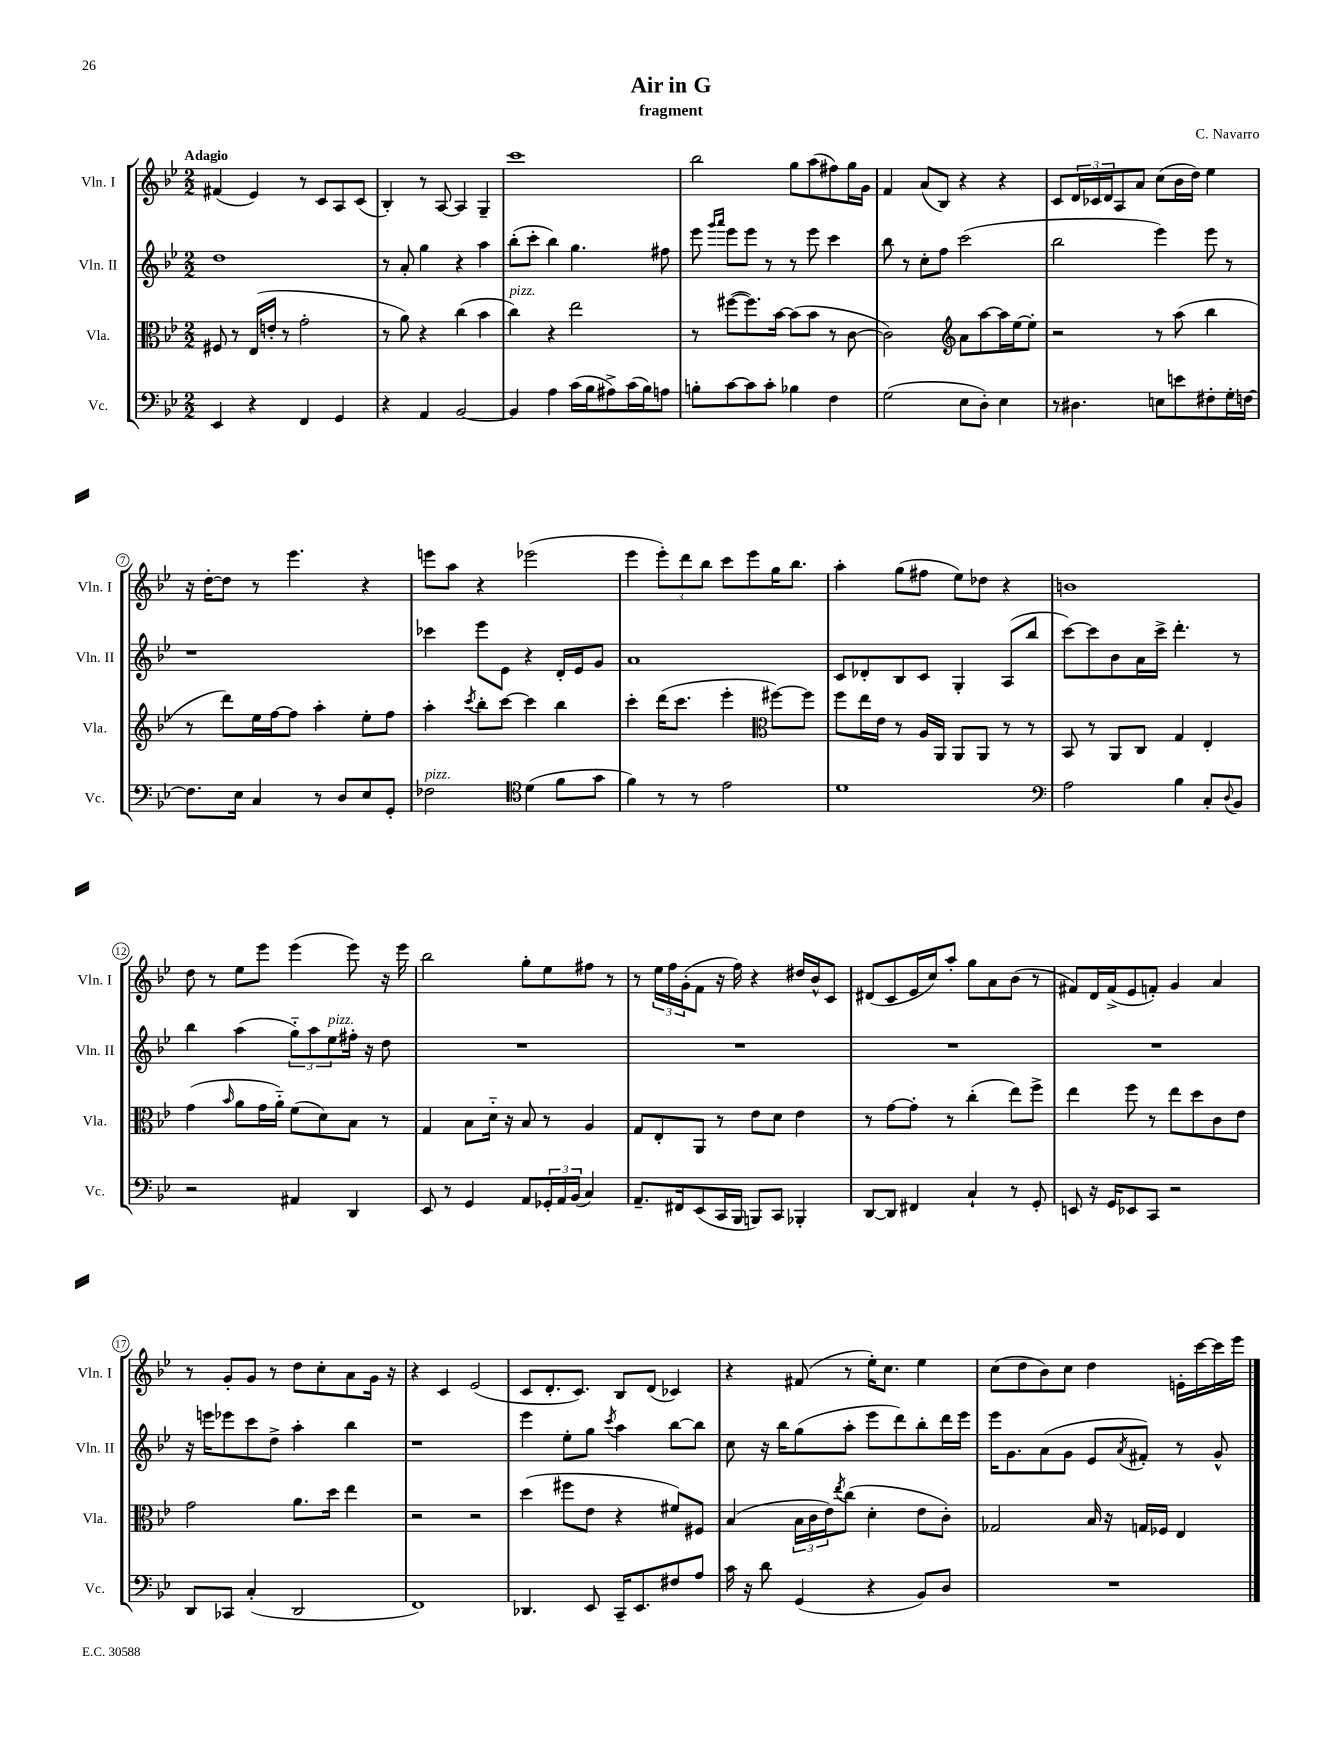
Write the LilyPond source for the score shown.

\header { title = "Air in G" composer = "C. Navarro" subtitle = "fragment" }
<<
\new StaffGroup <<
\new Staff = "s0" \with { instrumentName = "Vln. I" shortInstrumentName = "Vln. I" } {
    \clef treble \key bes \major \numericTimeSignature \time 2/2 \tempo "Adagio"
    fis'4( ees'4) r8 c'8 a8 c'8( |
    bes4-.) r8 a8~ a4 g4-- |
    c'''1 |
    bes''2 g''8 a''8( fis''8) g''16 g'16 |
    f'4 a'8( bes8) r4 r4 |
    c'8 \tuplet 3/2 { d'16 ces'16 d'16 } a8 a'8 c''8( bes'16 d''16) ees''4 |
    r16 d''16~-. d''8 r8 ees'''4. r4 |
    e'''8 a''8 r4 ees'''2( |
    ees'''4 \tuplet 3/2 { ees'''8-.) d'''8 bes''8 } c'''8 ees'''8 g''16 bes''8. |
    a''4-. g''8( fis''8 ees''8) des''8 r4 |
    b'1 |
    d''8 r8 ees''8 ees'''8 ees'''4( ees'''8) r16 ees'''16 |
    bes''2 g''8-. ees''8 fis''8 r8 |
    r8 \tuplet 3/2 { ees''16 f''16 g'16-.( } f'8 r16 f''16) r4 dis''16 bes'16-^ c'8 |
    dis'8( c'8 ees'16 c''16) a''8-. g''8 a'8 bes'8( r8 |
    fis'8) d'16 fis'16->( ees'8 f'8-.) g'4 a'4 |
    r8 g'8-. g'8 r8 d''8 c''8-. a'8 g'16 r16 |
    r4 c'4 ees'2( |
    c'8 d'8.-. c'8.) bes8 d'8( ces'4) |
    r4 fis'8( r8 ees''16-.) c''8. ees''4 |
    c''8( d''8 bes'8) c''8 d''4 e'16-. c'''16~ c'''16 ees'''16 \bar "|." |
}
\new Staff = "s1" \with { instrumentName = "Vln. II" shortInstrumentName = "Vln. II" } {
    \clef treble \key bes \major \numericTimeSignature \time 2/2
    d''1 |
    r8 a'8-. g''4 r4 a''4 |
    bes''8-.( c'''8-. bes''4) g''4. fis''8 |
    ees'''8 \grace { g'''16 a'''16 } ees'''8 ees'''8 r8 r8 ees'''8 c'''4 |
    bes''8 r8 c''8-. f''8 c'''2( |
    bes''2 ees'''4) ees'''8 r8 |
    r1 |
    ces'''4 ees'''8 ees'8 r4 d'16-. ees'16 g'8 |
    a'1 |
    c'8 des'8-. bes8 c'8 g4-. a8( bes''8 |
    c'''8~) c'''8 bes'8 a'16 c'''16-> d'''4.-. r8 |
    bes''4 a''4( \tuplet 3/2 { g''8-_) a''8 ees''8^\markup { \italic "pizz." } } fis''16-. r16 d''8 |
    R1 |
    R1 |
    R1 |
    R1 |
    r16 e'''16 ees'''8 c'''8 d''8-> a''4-. bes''4 |
    r1 |
    ees'''4 ees''8-. g''8 \acciaccatura { c'''8 } a''4 bes''8~ bes''8 |
    c''8 r16 bes''16 g''8( a''8-. ees'''8 d'''8) bes''8-. d'''16 ees'''16 |
    ees'''16 g'8. a'8( g'8 ees'8 \acciaccatura { a'8 } fis'8-.) r8 g'8-^ \bar "|." |
}
\new Staff = "s2" \with { instrumentName = "Vla." shortInstrumentName = "Vla." } {
    \clef alto \key bes \major \numericTimeSignature \time 2/2
    fis8 r8 ees16( e'16-. r8 g'2-. |
    r8 a'8) r4 c''4( bes'4 |
    c''4^\markup { \italic "pizz." }) r4 ees''2 |
    r8 fis''8~( fis''8.) bes'16~ bes'8( bes'8 r8 c'8~ |
    c'2) \clef treble a'8 a''8~ a''16 ees''16~ ees''8-. |
    r2 r8 a''8( bes''4 |
    r8 d'''8) ees''16 f''16~ f''8 a''4-. ees''8-. f''8 |
    a''4-. \acciaccatura { c'''8 } bes''8-. c'''8~ c'''4 bes''4 |
    c'''4-. d'''16( c'''8. ees'''4-. \clef alto fis''8~) fis''8 |
    f''8 ees''16 ees'16 r8 a16 a,16 a,8 a,8 r8 r8 |
    bes,8 r8 a,8 c8 g4 ees4-. |
    g'4( \grace { bes'16 } a'8 g'16 a'16-_) f'8( d'8) bes8 r8 |
    g4 bes8 d'16-_ r16 bes8 r8 a4 |
    g8 ees8-. a,8 r8 ees'8 d'8 ees'4 |
    r8 g'8~ g'8-. r8 c''4-.( ees''8) f''8-> |
    ees''4 f''8 r8 ees''8 d''8 c'8 ees'8 |
    g'2 a'8. d''16 ees''4 |
    r2 r2 |
    d''4( fis''8 ees'8 r4 fis'8) fis8 |
    bes4( \tuplet 3/2 { bes16 c'16 ees'16) } \acciaccatura { ees''8 } c''8( d'4-. ees'8 c'8-.) |
    ges2 bes16 r16 g16 fes16 ees4 \bar "|." |
}
\new Staff = "s3" \with { instrumentName = "Vc." shortInstrumentName = "Vc." } {
    \clef bass \key bes \major \numericTimeSignature \time 2/2
    ees,4 r4 f,4 g,4 |
    r4 a,4 bes,2~ |
    bes,4 a4 c'16( bes16 ais8->) c'16( bes16) a8 |
    b8-. c'8~ c'8 c'8-. bes4 f4 |
    g2( ees8 d8-.) ees4 |
    r8 dis4. e8 e'8 fis8-. g16-. f16~ |
    f8. ees16 c4 r8 d8 ees8 g,8-. |
    fes2^\markup { \italic "pizz." } \clef tenor d'4( f'8 g'8 |
    f'4) r8 r8 ees'2 |
    d'1 |
    \clef bass a2 bes4 c8-. \appoggiatura { d8 } bes,8 |
    r2 ais,4 d,4 |
    ees,8 r8 g,4 a,8 \tuplet 3/2 { ges,16-. a,16 bes,16( } c4) |
    a,8.-- fis,16 ees,8( c,16 bes,,16 b,,8) c,8 bes,,4-. |
    d,8~ d,8 fis,4 c4-! r8 g,8-. |
    e,8 r16 g,16 ees,8 c,8 r2 |
    d,8 ces,8 c4-.( d,2 |
    f,1) |
    des,4. ees,8 c,16-- ees,8. fis8 a8 |
    c'16 r16 d'8 g,4( r4 bes,8) d8 |
    R1 \bar "|." |
}
>>
>>
\layout { \context { \Score \override BarNumber.stencil = #(make-stencil-circler 0.1 0.3 ly:text-interface::print) } }
